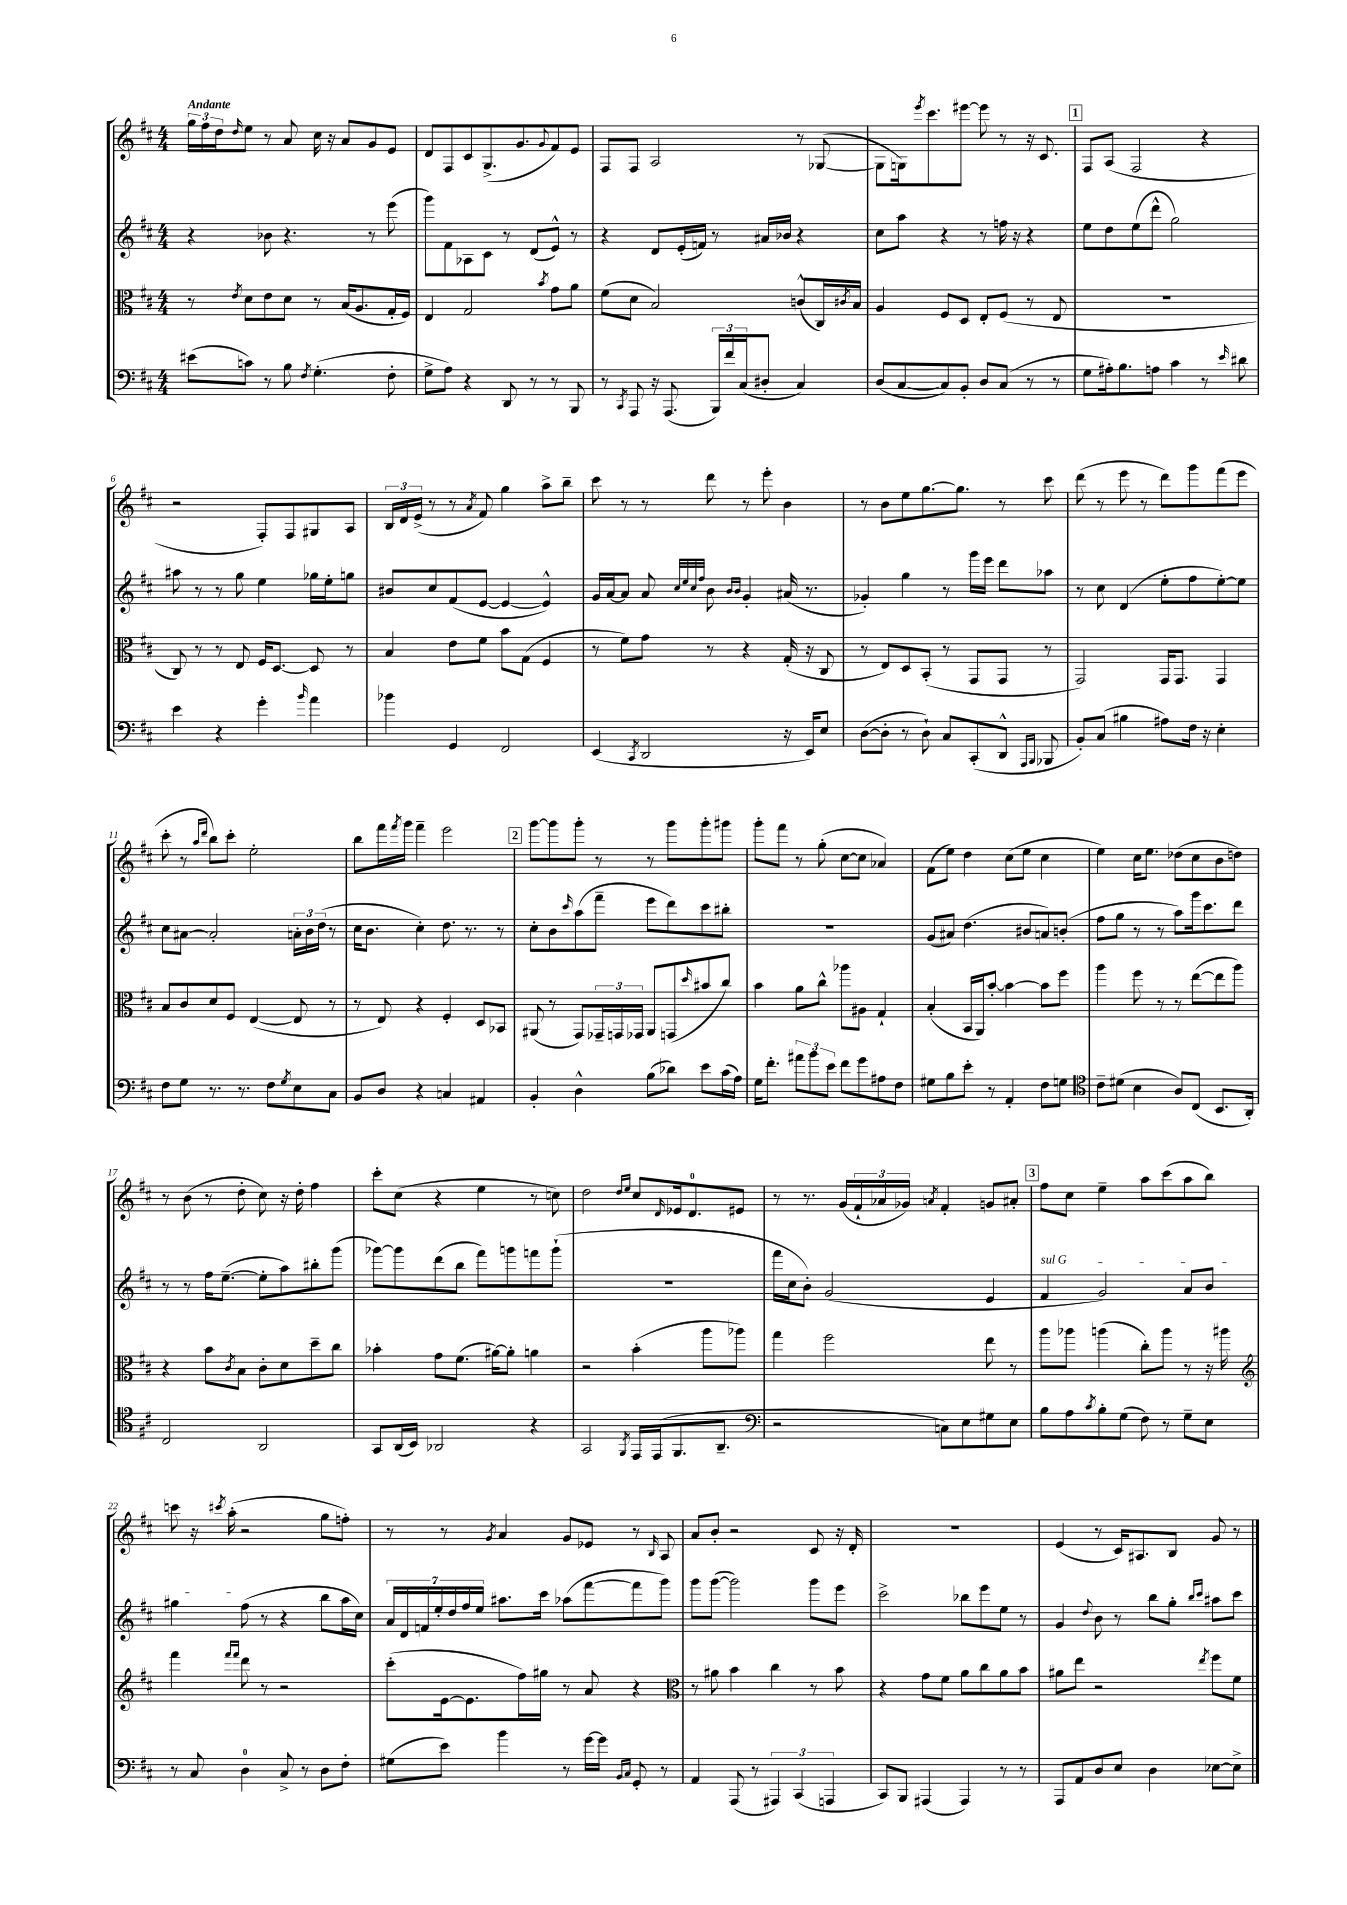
<<
\new StaffGroup <<
\new Staff = "s0" {
    \clef treble \key d \major \numericTimeSignature \time 4/4 \tempo "Andante"
    \tuplet 3/2 { g''16 fis''16 d''16 } \grace { d''16 } e''8 r8 a'8 cis''16 r16 a'8 g'8 e'8 |
    d'8 fis8 cis'8 g8.->( g'8. \appoggiatura { g'8 } fis'8) e'8 |
    fis8 fis8 a2 r8 ges8~( |
    ges8 g16) \acciaccatura { e'''8 } cis'''8. eis'''8~ eis'''8 r8 r16 cis'8. |
    \mark \markup { \box "1" } fis8 a8( fis2 r4 |
    r2 fis8-.) fis8 gis8 a8 |
    \tuplet 3/2 { b16 d'16 e'16->( } r8 r8 \acciaccatura { a'8 } fis'8) g''4 a''8-> b''8-- |
    cis'''8 r8 r8 d'''8 r8 e'''8-. b'4 |
    r8 b'8 e''8 g''8.~ g''8. r8 cis'''8 |
    d'''8( r8 e'''8 r8 d'''8) g'''8 fis'''8( e'''8 |
    cis'''8-. r8 \grace { a''16 d'''16 } b''8) cis'''8-. e''2-. |
    b''8 fis'''16 \acciaccatura { fis'''8 } g'''16 fis'''4-- e'''2 |
    \mark \markup { \box "2" } g'''8~ g'''8 g'''8-. r8 r8 g'''8 g'''8-. gis'''8 |
    g'''8-. fis'''8 r8 g''8-.( cis''8~ cis''8 aes'4) |
    fis'8( e''8) d''4 cis''8( e''8 cis''4 |
    e''4) cis''16 e''8. des''8( cis''8 b'8 d''8) |
    r8 b'8( r8 d''8-. cis''8) r16 d''16-. fis''4 |
    cis'''8-. cis''8( r4 e''4 r8 c''8) |
    d''2 \grace { d''16 e''16 } cis''8 \grace { d'16 } ees'16 d'8.-0 eis'8 |
    r8 r8. g'16( \tuplet 3/2 { fis'16-! aes'16 ges'16) } \acciaccatura { a'8 } fis'4-. g'8 ais'8-. |
    \mark \markup { \box "3" } fis''8 cis''8 e''4-- a''8 cis'''8( a''8 b''8) |
    c'''8 r16 \acciaccatura { cis'''8 } a''16-.( r2 g''8 f''8-.) |
    r8 r8 \acciaccatura { g'8 } a'4 g'8 ees'8 r8 \grace { b16 } a8 |
    a'8 b'8-. r2 cis'8 r16 d'16-. |
    R1 |
    e'4( r8 cis'16) ais8. b8 g'8 r8 \bar "|." |
}
\new Staff = "s1" {
    \clef treble \key d \major \numericTimeSignature \time 4/4
    r4 bes'8 r4. r8 e'''8( |
    g'''8) fis'8 aes8 cis'8 r8 d'8( e'8-^) r8 |
    r4 d'8 e'16-.( f'16) r8 ais'16 bes'16 r4 |
    cis''8 a''8 r4 r8 f''16 r16 r4 |
    \mark \markup { \box "1" } e''8 d''8 e''8( d'''8-^ g''2) |
    ais''8 r8 r8 g''8 e''4 ges''16 e''16-. g''8 |
    bis'8 cis''8 fis'8( e'8~ e'4~ e'4-^) |
    g'16 a'16~ a'8 a'8 \grace { cis''32 e''32 cis''32 fis''32 } b'8 \grace { b'16 b'16 } g'4-. ais'16( r8. |
    ges'4-.) g''4 r8 g'''16 e'''16 d'''8 aes''8 |
    r8 cis''8 d'4( e''8-. fis''8 e''8~-.) e''8 |
    cis''8 ais'8~ ais'2-. \tuplet 3/2 { a'16-. b'16 d''16( } r8 |
    cis''16 b'8. cis''4-.) d''8. r8. r8 |
    \mark \markup { \box "2" } cis''8-. b'8 \grace { cis'''16 } a''8( fis'''8-- e'''8 d'''8) cis'''8 bis''8-. |
    R1 |
    g'8( ais'8) d''4.( bis'8 a'8) b'8-.( |
    fis''8 g''8 r8 r8 a''8) g'''16 cis'''8. d'''8 |
    r8 r8 fis''16 e''8.~--( e''8-. a''8) bis''8-. g'''8( |
    ges'''8~) ges'''8 d'''8( b''8 fis'''8) g'''8 f'''8 g'''8-!( |
    R1 |
    fis'''16 cis''16 b'8-.) g'2( e'4 |
    \mark \markup { \box "3" } \once \override TextSpanner.bound-details.left.text = \markup { \italic "sul G" } fis'4\startTextSpan g'2) a'8 b'8 |
    gis''4 fis''8\stopTextSpan( r8 r4 b''8 a''16 cis''16) |
    \tuplet 7/4 { a'16 d'16 f'16 e''16-. d''16 fis''16 e''16 } ais''8. cis'''16 aes''8( fis'''8~ fis'''8 g'''8) |
    g'''8 g'''8~( g'''2) g'''8 e'''8 |
    cis'''2-> bes''8 e'''8 e''8 r8 |
    g'4 \appoggiatura { d''8 } b'8 r8 b''8 g''8-. \grace { b''16 cis'''16 } ais''8 cis'''8 \bar "|." |
}
\new Staff = "s2" {
    \clef alto \key d \major \numericTimeSignature \time 4/4
    r8 \acciaccatura { e'8 } d'8 e'8 d'8 r8 b16( a8. g16-. fis16) |
    e4 g2 \acciaccatura { b'8 } g'8 a'8 |
    fis'8( d'8 b2) c'8-^( cis16) \acciaccatura { cis'8 } b16 |
    a4 fis8 d8 e8-. fis8( r8 e8 |
    \mark \markup { \box "1" } R1 |
    cis8) r8 r8 e8 fis16 d8.~ d8 r8 |
    b4 e'8 fis'8 b'8 g8( fis4 |
    r8 fis'8) g'8 r8 r4 g16-.( r16 cis8 |
    r8 e8) d8 b,8-.( r8 g,8 g,8 r8 |
    g,2) g,16 g,8. g,4 |
    b8 cis'8 d'8 fis8 e4~( e8 r8 |
    r8 e8) r4 fis4-. d8 bes,8 |
    \mark \markup { \box "2" } ais,8( r8 g,8) \tuplet 3/2 { ges,16-- g,16 ges,16 } ais,8 g,8( \grace { d''16 } bis'8 cis''8) |
    b'4 a'8 cis''8-^ aes''8 ais8 g4-! |
    b4-.( b,16 a,16) b'8~-. b'4~ b'8 fis''8 |
    a''4 fis''8 r8 r8 e''8~( e''8 a''8) |
    r4 b'8 \acciaccatura { cis'8 } b8 cis'8-. d'8 d''8-- cis''8 |
    bes'4-. g'8 fis'8.( ais'16~) ais'8-. a'4 |
    r2 b'4-.( a''8 aes''8) |
    g''4 fis''2 e''8 r8 |
    \mark \markup { \box "3" } a''8 aes''8 a''4( cis''8-.) a''8 r8 r16 ais''16 |
    \clef treble fis'''4 \grace { fis'''16 fis'''16 } d'''8 r8 r2 |
    cis'''8-.( e'16~ e'8. fis''16) gis''16 r8 a'8 r4 |
    \clef alto r8 ais'8 b'4 cis''4 r8 b'8 |
    r4 g'8 fis'8 a'8 cis''8 a'8 b'8 |
    ais'8 e''8 r2 \acciaccatura { e''8 } fis''8 fis'8 \bar "|." |
}
\new Staff = "s3" {
    \clef bass \key d \major \numericTimeSignature \time 4/4
    eis'8( c'8) r8 b8 \acciaccatura { fis8 } g4.-.( fis8-. |
    g8-> a8) r4 d,8 r8 r8 b,,8 |
    r8 \acciaccatura { cis,8 } a,,8 r16 a,,8.( \tuplet 3/2 { b,,16) fis'16 cis16( } dis8-. cis4) |
    d8( cis8~ cis8) b,8-. d8 cis8( r8 r8 |
    \mark \markup { \box "1" } g8 ais16-.) b8. a8 cis'4 r8 \grace { e'16 } dis'8 |
    e'4 r4 g'4-. \grace { b'16 } a'4 |
    bes'4 g,4 fis,2 |
    e,4( \acciaccatura { cis,8 } d,2 r16 e,16) e8 |
    d8~( d8-. r8 d8-!) cis8 cis,8-.( d,8-^ \grace { a,,16 b,,16 } bes,,8 |
    b,8-.) cis8( bis4 ais8) fis16 r16 e4-. |
    fis8 g8 r8. r8. fis8 \acciaccatura { g8 } e8 cis8 |
    b,8 d8 r4 c4 ais,4 |
    \mark \markup { \box "2" } b,4-. d4-^ b8( des'8) e'8 cis'16( a16) |
    g16 fis'8.-. \tuplet 3/2 { ais'8 b'8 e'8 } fis'8 g'8 ais8 fis8 |
    gis8 b8 e'8-. r8 a,4-. fis8 g8 |
    \clef tenor cis'8-- dis'8( b4 a8) cis8( b,8. a,16-.) |
    cis2 a,2 |
    g,8 a,16( b,16) aes,2 r4 |
    g,2 \acciaccatura { fis,8 } e,16 e,16( fis,8. a,8.-- |
    \clef bass r2 c8) e8 gis8 e8 |
    \mark \markup { \box "3" } b8 a8 \acciaccatura { cis'8 } b8-. g8( fis8) r8 g8-- e8 |
    r8 cis8 d4-0 cis8-> r8 d8 fis8-. |
    gis8( e'8) b'4 r8 g'16~ g'16 \grace { b,16 cis16 } g,8-. r8 |
    a,4 a,,8( r8 \tuplet 3/2 { ais,,4) cis,4( a,,4 } |
    cis,8) b,,8 ais,,4( ais,,4) r8 r8 |
    a,,8 a,8 d8 e8 d4 ees8~ ees8-> \bar "|." |
}
>>
>>
